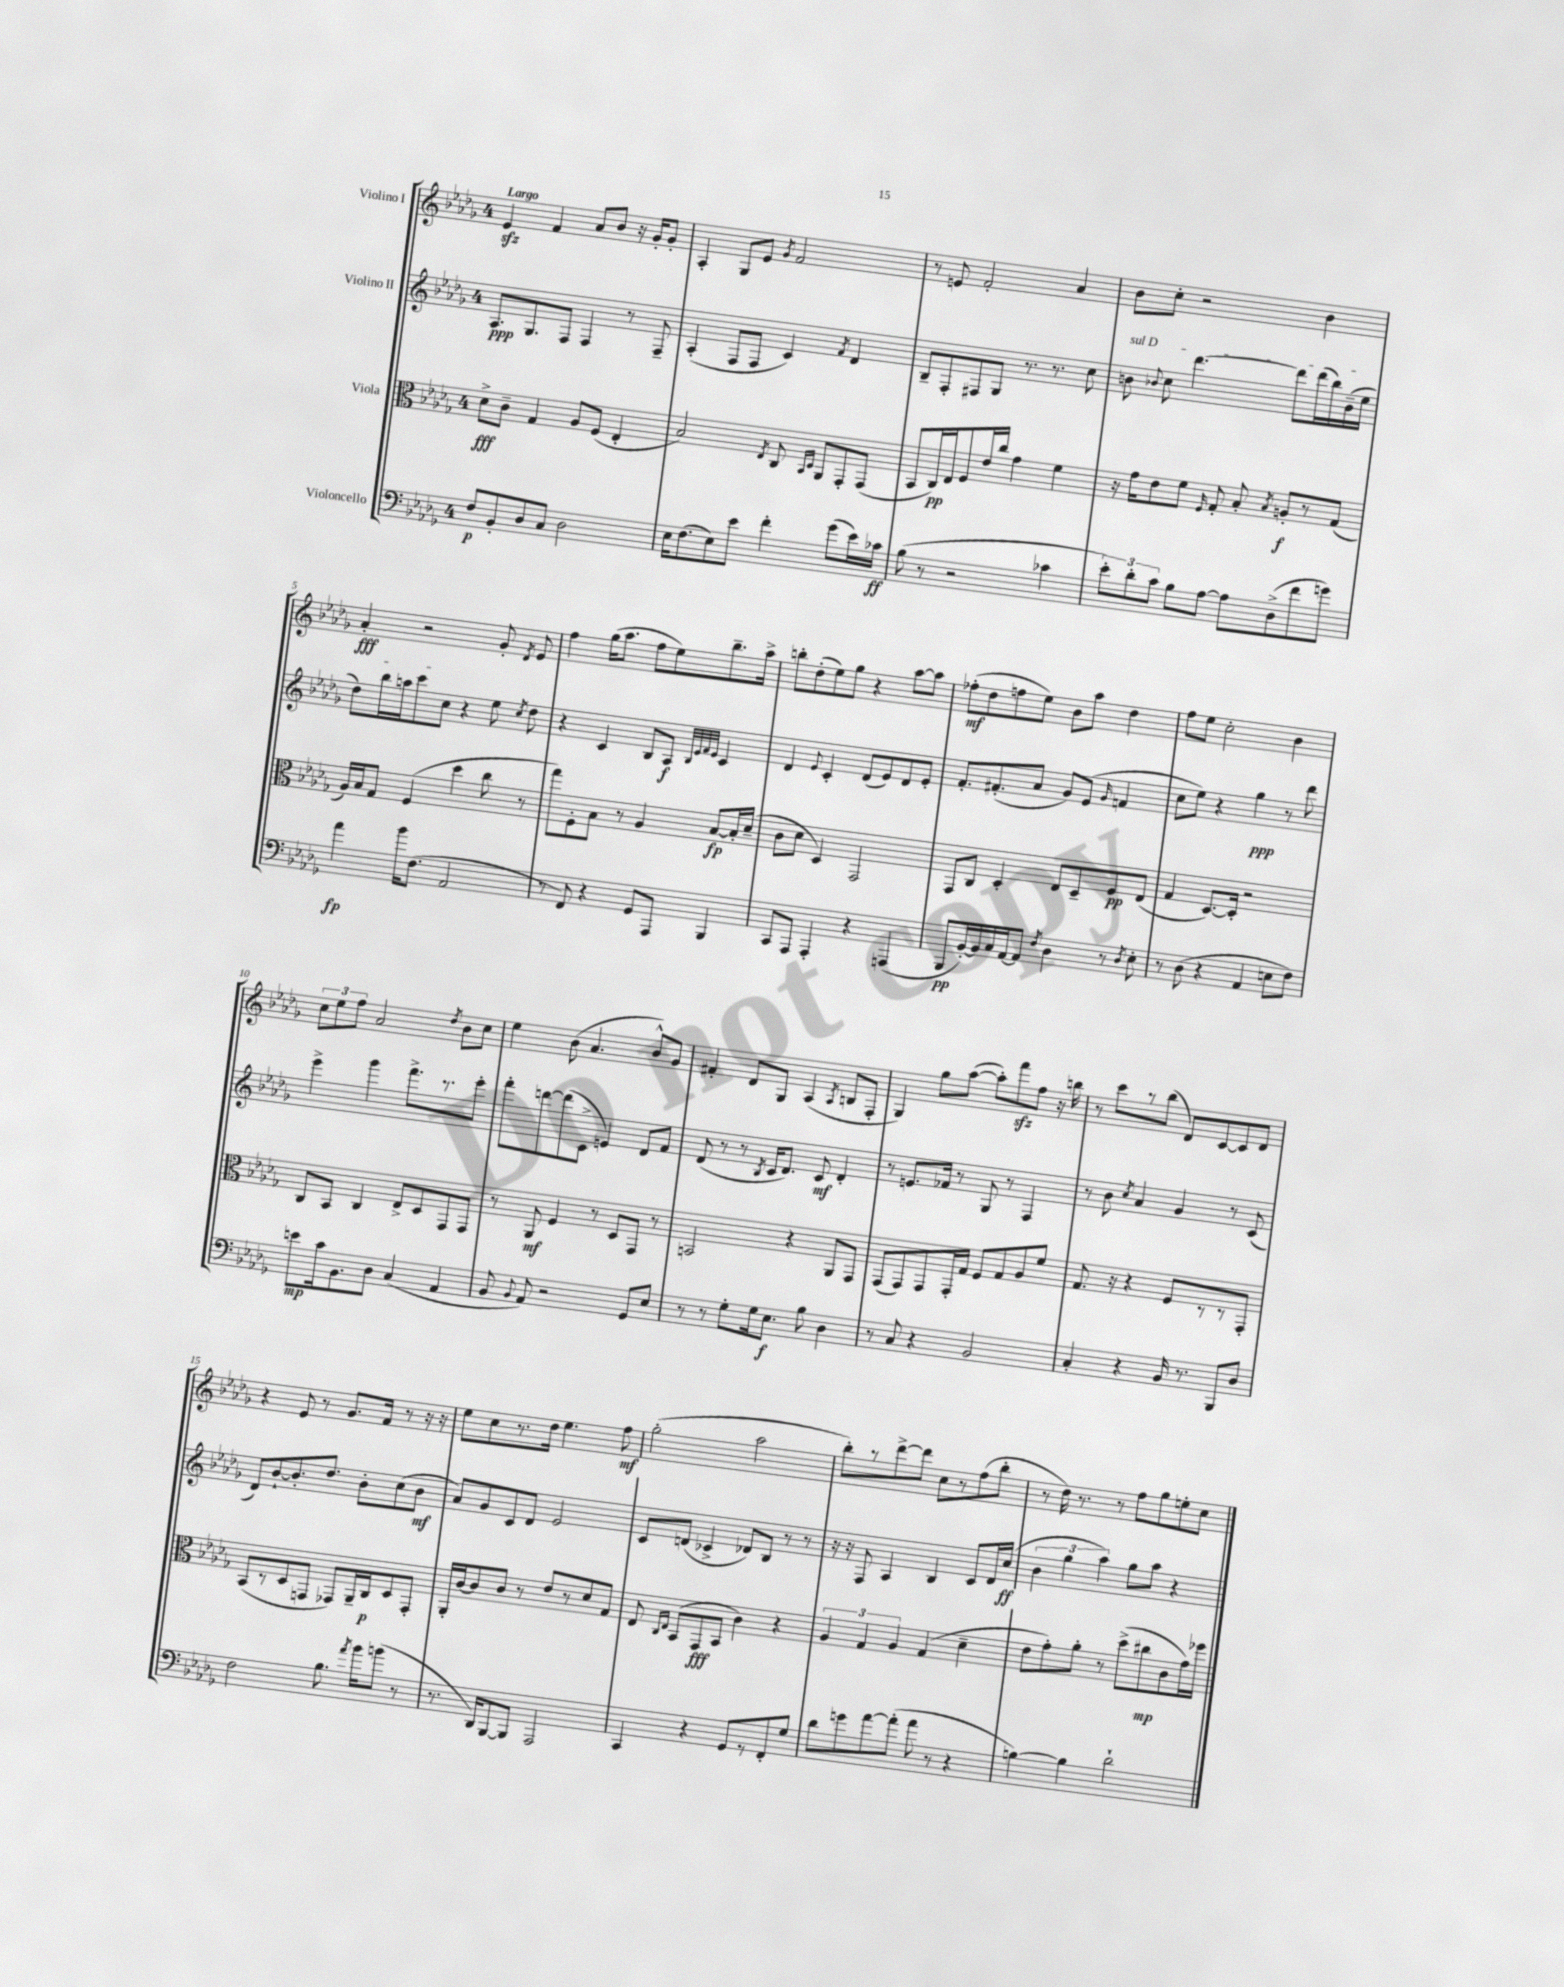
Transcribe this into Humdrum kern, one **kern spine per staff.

**kern	**kern	**kern	**kern
*staff4	*staff3	*staff2	*staff1
*clefF4	*clefC3	*clefG2	*clefG2
*k[b-e-a-d-g-]	*k[b-e-a-d-g-]	*k[b-e-a-d-g-]	*k[b-e-a-d-g-]
*M4/4	*M4/4	*M4/4	*M4/4
8F/L	8d-^\L	8.A-/L	4e-/
8BB-'/	8c~\J	.	.
.	.	8.G-/	.
8D-/	4G-/	.	4f/
8C/J	.	8F/J	.
2D-\	8A-/L	4F/	8a-/L
.	(8F/J	.	8b-/J
.	4E-'/	8r	16r
.	.	.	16g-'/LK
.	.	8F~/	8g-'/J
=	=	=	=
16E-\LK	2B-/)	(4A-'/	4A-'/
(8.F\	.	.	.
8E-\)	.	8F/L	8G-/L
8e-\J	.	8F/J	8e-/J
.	8qE-/	.	8qg-/
4f'\	8C/	4c/)	2f/
.	16qqBB-/LL	.	.
.	16qqD-/JJ	.	.
.	8AA-/L	.	.
.	.	8qf/	.
(8g-\L	8GG-'/	4d-/	.
16e-\L)	(8GG-/J	.	.
16c-\JJ	.	.	.
=	=	=	=
(8B-\	8BB-/L	8B-~/L	8r
8r	16C/L)	8F'/	8e/
.	16E-/J	.	.
2r	8F/	8F#/	2f'/
.	16e-/L	8G-/J	.
.	16cc/JJ	.	.
.	4g-\	8.r	.
.	.	8.r	.
4c-\	4f\	.	4a-/
.	.	8cc\	.
=	=	=	=
12e-'\L)	16r	8b\	8b-\L
.	16g-\LK	.	.
12d-'\	.	.	.
.	.	8qqb-/	.
.	8e-\	8cc\	8cc'\J
12c\J	.	.	.
8B-\L	8f\J	[4.ddd-\	2r
.	16qqF/	.	.
[8A-\J	8G-'/	.	.
8A-\]L	8B-'/	.	.
.	8qB-/	.	.
(8D-^\	8A'/L	8ddd-\]L	.
8f\	8r	(16ddd-\L	4b-\
.	.	16bb-\)	.
8g\J)	(8G-/J	(16b-~\	.
.	.	16ee-\JJ	.
=	=	=	=
4a-\	16A-/LL)	8dd-\L)	4a-'/
.	16B-/J	.	.
.	8G-/J	16bb-\L	.
.	.	16aa\J	.
16b-\LK	(4F/	8ccc\	2r
(8.F\J	.	.	.
.	.	8cc\J	.
2AA-/	4dd-\	4r	.
.	8cc\	8ee-\	8g-'/
.	.	8qcc/	8qd-/
.	8r	8dd-\	8e-/
=	=	=	=
8r	8gg-\L)	4r	4ff\
8FF/)	8F'\	.	.
4r	8B-\J	4c/	(16gg-\LK
.	.	.	8.aa-\J
.	8r	.	.
8GG-/L	4A-/	8B-/L	8ff\L
8AAA-/J	.	8A-/J	8ee-\)
.	.	32qqB-/LLL	.
.	.	32qqe-/	.
.	.	32qqf/	.
.	.	32qqe-/JJJ	.
4BBB-/	[8B-/L	4c/	8.bb-~\
.	16B-'/]L	.	.
.	(16d-~/JJ	.	16aa-^\Jk
=	=	=	=
8CC/L	8c\L	4d-/	8bb'\L
8AAA-/J	8d-\J	.	(8dd-'\
.	.	8qqe-/	.
4AAA-'/	4D-/)	4c'/	8ee-\)
.	.	.	8gg-\J
4r	2GG-/	(8d-/L	4r
.	.	8e-/)	.
(4AAA/	.	8d-/	[8aa-\L
.	.	8e-'/J	8aa-\]J
=	=	=	=
8BBB-/L	8GG-/L	8.f'/L	(8ff-'\L
[16BB-'/L)	8C/J	.	8dd-\
16BB-/]	.	(8.f#'/	.
16C/	4D-'/	.	8ff\
[16AA-/J	.	.	.
8AA-/]J	.	8a-/J	8ee-\J)
8qF/	.	.	.
4D-\	8E-/L	8g-/L)	8b-\L
.	8D-~/	(8e-/J	8aa-\J
.	.	16qqg-/	.
8r	8F/	4f/	4dd-\
8qD-/	.	.	.
8E-'\	(8E-/J	.	.
=	=	=	=
8r	4G-/	8cc\L	8ff\L
(8D-\	.	8ee-\J)	8ee-\J
4r	[8.D-/L)	4r	2cc'\
.	16D-'/]Jk	.	.
4AA-/	2r	4gg-\	.
8E\L	.	8r	4b-\
8F\J)	.	8ddd-\	.
=	=	=	=
8e\L	8C/L	4eee-^\	12cc\L
.	.	.	12ee-\
16c\k	8BB-/J	.	.
.	.	.	12ff\J
8.BB-\	.	.	.
.	4C/	4ggg-\	2a-/
8D-\J	.	.	.
(4C/	8E-^/L	8.fff^\L	.
.	8D-/	.	.
.	.	8.r	.
.	.	.	8qdd-/
4AA-/	8GG-/	.	8b-\L
.	8GG-/J	8eee-'\J	8cc\J
=	=	=	=
8BB-/	8r	8fff'\L	4ee-\
8qqBB-/	.	.	.
8AA-/)	8AA-/	[8ddd\	.
2r	4F/	(8ddd\]	(8b-\
.	.	8c^\J	4.a-/
.	8r	4e/)	.
.	8D-/L	.	.
8GG-/L	8GG-/J	8d-/L	8b-^^/L)
8E-/J	8r	8f/J	8g-/J
=	=	=	=
8r	2BB/	(8d-/	4f#'/
8r	.	8r	.
8G-'\L	.	8r	8d-/L
.	.	8qB-/	.
16G-\k	.	16c/LK	8G-/J
8.E-\J	.	8.d-/J)	.
.	4r	.	(4A-/
8B-\	.	8c/	.
.	.	.	8qA-/
4D-\	8AA-/L	4d-'/	8B/L
.	8GG-/J	.	8F'/J
=	=	=	=
8r	(8GG-/L	8r	4G-/)
8C/	8GG-/)	8.e/L	.
4r	8GG-/	.	8gg-\L
.	.	16f-/Jk	.
.	16GG-'/L	8r	([8aa-\J
.	16G-/JJ	.	.
2BB-/	8F/L	8G-/	8aa-'\]L)
.	8G-/	8r	8fff\
.	8A-/	4F/	8ff\J
.	8f/J	.	16r
.	.	.	16bb\
=	=	=	=
4C'/	8.G-/	8r	8r
.	.	8b-\	8ccc\L
.	16r	.	.
.	.	8qcc/	.
4r	4r	4a-/	8r
.	.	.	(8bb-\J
16BB-/	8F/L	4g-/	8d-/L)
8.r	.	.	.
.	8r	.	[8c/
8BBB-/L	8r	8r	8c/]
8D-/J	8GG-'/J	(8c/	8d-/J
=	=	=	=
2F\	(8BB-/L	8d-/L)	4r
.	8r	[8b-`/	.
.	8D-/	8.b-'/]	8e-/
.	8GG/J	.	8r
.	.	8.dd-/J	.
8.B-\	8GG-/L)	.	8.g-/L
.	16AA-~/L	8b-'\L	.
8qa-/	.	.	.
16b-\LK	16C/J	.	16f/Jk
(8b\J	8D-/	(8cc\	8r
8r	8GG-'/J	8b-\J	16r
.	.	.	16r
=	=	=	=
8.r	16AA-'/LL	8a-/L)	8ee-\L
.	[16c/J	.	.
.	8c/]	8g-/	8cc\
16DD-/LK)	.	.	.
[8BBB-/	8c/J	8c/	8.r
8BBB-/]J	8r	8d-/J	.
.	.	.	16dd-\Jk
2AAA-/	8e-/L	2e-/	4.ee-\
.	8r	.	.
.	8d-/	.	.
.	8G-/J	.	8ff\
=	=	=	=
4CC/	8E-/	8c/L	(2gg-'\
.	16qqC/LL	.	.
.	16qqE-/JJ	.	.
.	(8BB-/L	(8d/J	.
4r	8GG-/	4c-^/	.
.	8BB-/J	.	.
8GG-/L	4c\)	8d-/L)	2aa-\
8r	.	8B-/J	.
8FF'/	4r	8r	.
8G-/J	.	8r	.
=	=	=	=
8d-\L	6A-/	16r	8bb-'\L)
.	.	16r	.
8g\	.	8F/	8r
.	6G-/	.	.
[8a-\	.	4A-/	[8ddd-^\
.	6A-/	.	.
(8a-'\]J	.	.	8ddd-\]J
8a-\	(4G-/	4B-/	8cc\L
8r	.	.	8r
4r	4d-~\	8c/L	(8ff\
.	.	16d-/L	8bb-'\J
.	.	(16cc/JJ	.
=	=	=	=
[4B\)	8e-\L	6b-\	8r
.	8g-'\)	.	16dd-\)
.	.	6gg-\	.
.	.	.	8.r
4B\]	8a-'\J	.	.
.	.	6aa-\)	.
.	8r	.	8r
2d-`\	(8dd-^\L	8gg-\L	8ff\L
.	8cc#\	8aa-\J	8gg-\
.	8c\	4r	8ee'\
.	16g-\L)	.	8cc\J
.	16ff-\JJ	.	.
==	==	==	==
*-	*-	*-	*-
